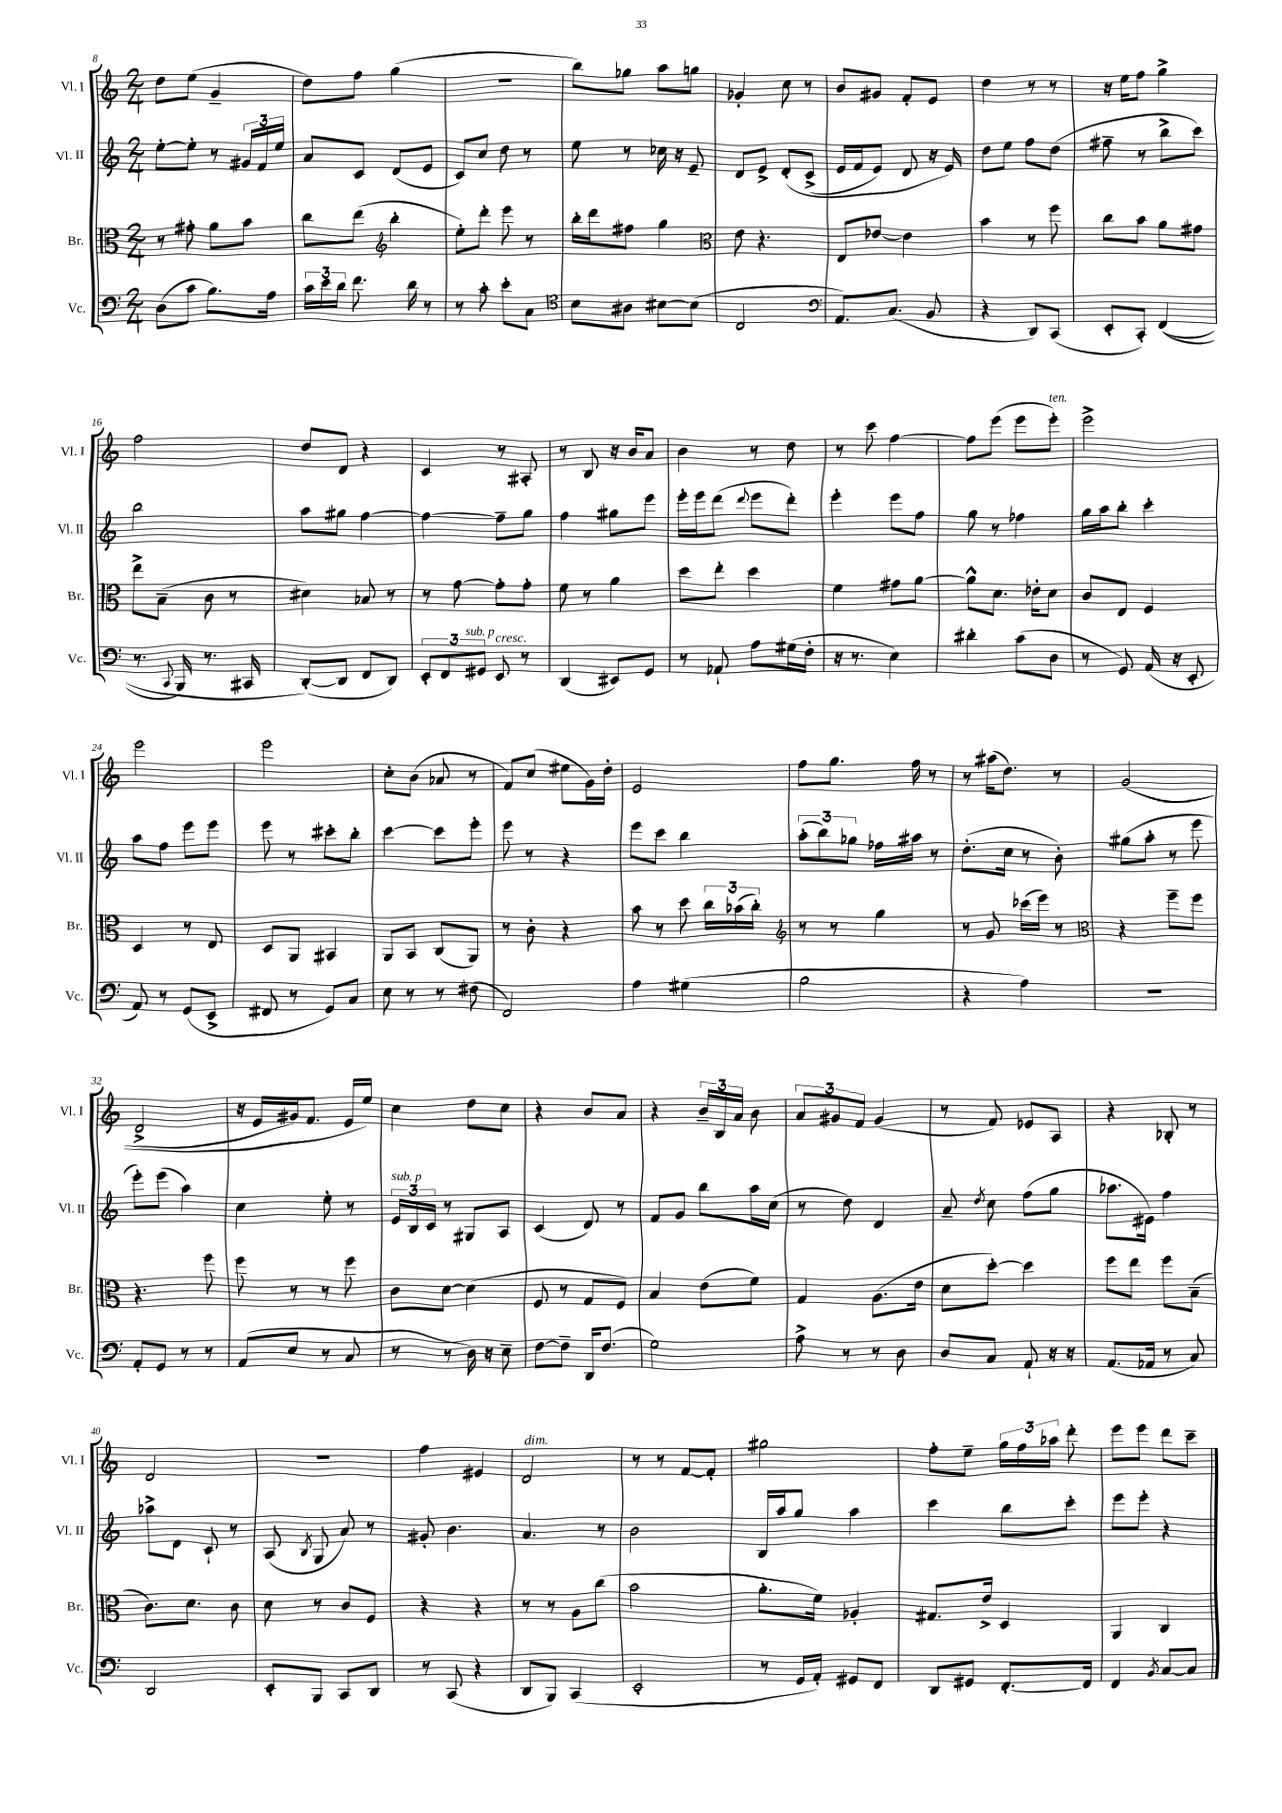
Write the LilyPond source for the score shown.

<<
\new StaffGroup <<
\new Staff = "s0" \with { instrumentName = "Vl. I" shortInstrumentName = "Vl. I" } {
    \clef treble \key c \major \numericTimeSignature \time 2/4
    \autoBeamOff d''8[ e''8]( g'4-- |
    d''8[) f''8] g''4( |
    R2 |
    b''8[) ges''8] a''8[ g''8] |
    ges'4-. c''8 r8 |
    b'8[ gis'8] f'8[-. e'8] |
    d''4 r8 r8 |
    r16 e''16[ f''8] g''4-> |
    f''2 |
    d''8[ d'8] r4 |
    c'4 r8 ais8-. |
    r8 b8 r16 b'16[ a'8] |
    b'4 r8 d''8 |
    r8 c'''8 f''4~ |
    f''8[ e'''8]( e'''8[ e'''8]-.^\markup { \italic "ten." }) |
    e'''2-> |
    e'''2 |
    e'''2 |
    c''8[-. b'8]( aes'8 r8 |
    f'8[) c''8]( eis''8[ g'16) d''16]-. |
    e'2 |
    f''8[ g''8.] f''16 r8 |
    r8 ais''16[( d''8.]) r8 |
    g'2(\( |
    d'2-> |
    r16 e'16[ gis'16) f'8.] e'16[ e''16]\) |
    c''4 d''8[ c''8] |
    r4 b'8[ a'8] |
    r4 \tuplet 3/2 { b'16[-- b16 a'16] } b'8 |
    \tuplet 3/2 { a'8[ gis'8 f'8] } gis'4( |
    r8 f'8) ees'8[ a8] |
    r4 bes8-. r8 |
    d'2 |
    R2 |
    f''4 eis'4 |
    d'2^\markup { \italic "dim." } |
    r8 r8 f'8[~ f'8]-. |
    gis''2 |
    f''8[-. e''8]-- \tuplet 3/2 { g''16[ f''16 aes''16] } d'''8-. |
    e'''8[ e'''8] d'''8[ c'''8]-- \bar "|." |
}
\new Staff = "s1" \with { instrumentName = "Vl. II" shortInstrumentName = "Vl. II" } {
    \clef treble \key c \major \numericTimeSignature \time 2/4
    \autoBeamOff e''8[~-. e''8]-. r8 \tuplet 3/2 { gis'16[ f'16 e''16] } |
    a'8[ c'8] d'8[( e'8] |
    c'8[) c''8] d''8 r8 |
    e''8 r8 ces''16 r16 e'8-- |
    d'8[ e'8]-> d'8[-.\( c'8]->( |
    e'16[ f'16 e'8]) d'8 r16 e'16\) |
    d''8[ e''8] f''8[ d''8]( |
    fis''8-- r8 b''8[-> c'''8]) |
    b''2 |
    a''8[ gis''8] f''4~ |
    f''4~ f''8[-- g''8] |
    f''4 gis''8[ e'''8] |
    e'''16[-. e'''16 d'''8]( \appoggiatura { d'''8 } e'''8[ d'''8]-.) |
    e'''4-. e'''8[ f''8] |
    g''8 r8 fes''4 |
    g''16[ a''16 b''8]-. c'''4-. |
    a''8[ f''8] e'''8[ e'''8] |
    e'''8 r8 cis'''8[-. b''8]-. |
    c'''4~ c'''8[ e'''8]-. |
    e'''8 r8 r4 |
    e'''8[ c'''8] b''4 |
    \tuplet 3/2 { a''8[-.( b''8) ges''8] } fes''16[ ais''16] r8 |
    d''8.[-.( c''16] r8 b'8-.) |
    gis''8[( a''8]-. r8 e'''8 |
    e'''8[-.) e'''8]( a''4) |
    c''4 e''8-. r8 |
    \tuplet 3/2 { e'16[^\markup { \italic "sub. p" } b16 c'16] } r8 gis8[ a8] |
    c'4( d'8) r8 |
    f'8[ g'8] b''8[ a''16 c''16]( |
    r8 d''8) d'4 |
    a'8-- \acciaccatura { d''8 } c''8 f''8[( g''8] |
    aes''8.[ eis'16]) f''4 |
    aes''8[-> d'8] c'8-! r8 |
    a8( \acciaccatura { b8 } g8 a'8) r8 |
    gis'8-. b'4. |
    a'4. r8 |
    b'2 |
    b16[ a''16 g''8] a''4 |
    c'''4 b''8[ c'''8]-. |
    e'''8[ e'''8]-. r4 \bar "|." |
}
\new Staff = "s2" \with { instrumentName = "Br." shortInstrumentName = "Br." } {
    \clef alto \key c \major \numericTimeSignature \time 2/4
    \autoBeamOff r8 gis'8-. a'8[ b'8] |
    c''8[ e''8]( \clef treble b''4-. |
    e''8[-.) d'''8]-. e'''8 r8 |
    b''16[-. d'''16 fis''8] g''4 |
    \clef alto e'8 r4. |
    e8[ ees'8]~ ees'4 |
    b'4 r8 f''8 |
    c''8[ b'8] a'8[ gis'8] |
    e''8[-> b8]--( c'8 r8 |
    dis'4) bes8 r8 |
    r8 g'8~ g'8[-. g'8]-. |
    f'8 r8 a'4 |
    d''8[ e''8]-. d''4 |
    f'4 gis'8[ a'8]~ |
    a'8[-^ d'8.] ees'16[-. d'8] |
    c'8[ e8] f4 |
    d4 r8 e8 |
    d8[ a,8] bis,4 |
    a,8[ b,8] c8[( a,8]) |
    r8 c'8-. r4 |
    b'8 r8 d''8 \tuplet 3/2 { c''16[ bes'16( c''16]-.) } |
    \clef treble r8 r8 g''4 |
    r8 g'8 ces'''16[( e'''16]) r8 |
    \clef alto r4 f''8[-- f''8] |
    r4. f''8 |
    f''8 r8 r8 f''8 |
    c'8[ d'8]~ d'4( |
    f8 r8 g8[ f8]) |
    b4 e'8[( f'8]) |
    g4 a8.[( e'16] |
    d'8[ d''8]~-.) d''4 |
    f''8[ e''8] f''8[ b8]--( |
    c'8.[) d'8.] c'8 |
    d'8 r8 c'8[ f8] |
    r4 r4 |
    r8 r8 a8[ c''8]( |
    b'2 |
    a'8.[-. f'16]) aes4-. |
    gis8.[ e'16]-> d4 |
    a,4 c4 \bar "|." |
}
\new Staff = "s3" \with { instrumentName = "Vc." shortInstrumentName = "Vc." } {
    \clef bass \key c \major \numericTimeSignature \time 2/4
    \autoBeamOff d8[( c'8] b8.[) a16] |
    \tuplet 3/2 { c'16[ e'16 d'16] } f'8. d'16 r8 |
    r8 c'8-. e'8[-. c8] |
    \clef tenor b8[ ais8] bis8[~ bis8]( |
    c2 |
    \clef bass a,8.[) c8.]( b,8 |
    r4 d,8[) c,8]( |
    e,8[-. c,8]-.) f,4(\( |
    r8. \appoggiatura { c,8 } b,,16) r8. cis,16 |
    d,8[~-.(\) d,8] f,8[ d,8]) |
    \tuplet 3/2 { e,8[-. f,8 gis,8]^\markup { \italic "sub. p" } } e,8^\markup { \italic "cresc." } r8 |
    d,4( eis,8[) g,8] |
    r8 aes,8-! a8[ gis16( f16]-. |
    r16 r8. e4) |
    dis'4-. c'8[( d8] |
    r8 g,8) a,16( r16 e,8-. |
    a,8) r8 g,8[( e,8]-> |
    fis,8 r8 g,8[) c8] |
    e8 r8 r8 fis8( |
    f,2) |
    a4 gis4( |
    b2 |
    r4 a4) |
    R2 |
    a,8[-. g,8] r8 r8 |
    a,8[( e8] r8 c8 |
    r8 r8 d16) r16 e8-- |
    f8[~ f8]-- d,16[ f8.]( |
    g2) |
    a8-> r8 r8 d8 |
    d8[ c8] a,8-! r16 r16 |
    a,8.[( aes,16] r8 c8) |
    d,2 |
    e,8[-. b,,8] c,8[ d,8] |
    r8 c,8( r4 |
    d,8[ b,,8]) c,4( |
    e,2-. |
    r8 g,16[ a,16]-.) gis,8[ f,8] |
    d,8[ gis,8] f,8.[~-. f,16] |
    f,4 \acciaccatura { b,8 } c8[~ c8] \bar "|." |
}
>>
>>
\layout { \context { \Score currentBarNumber = #8 } }
